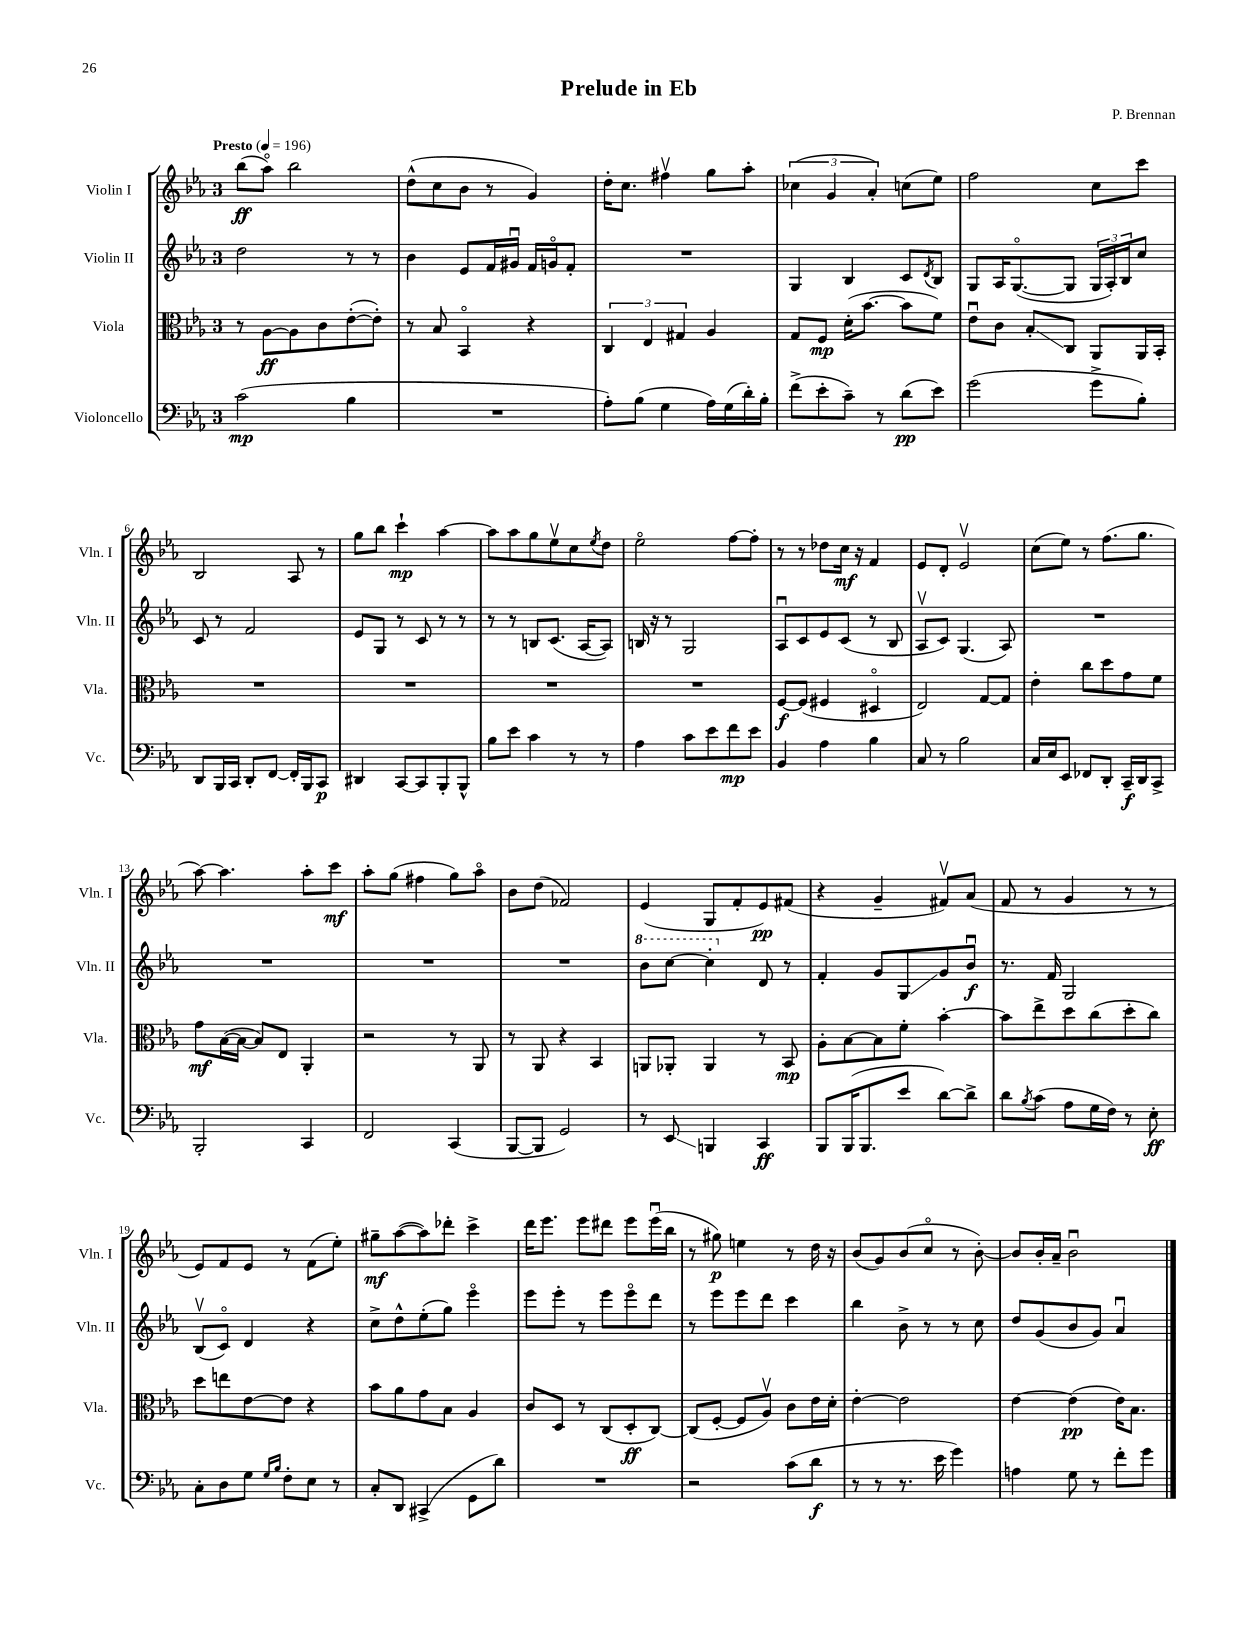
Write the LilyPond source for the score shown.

\header { title = "Prelude in Eb" composer = "P. Brennan" }
<<
\new StaffGroup <<
\new Staff = "s0" \with { instrumentName = "Violin I" shortInstrumentName = "Vln. I" } {
    \clef treble \key ees \major \once \override Staff.TimeSignature.style = #'single-digit \time 3/4 \tempo "Presto" 4 = 196
    bes''8\ff( aes''8\flageolet) bes''2 |
    d''8-^( c''8 bes'8 r8 g'4) |
    d''16-. c''8. fis''4\upbow g''8 aes''8-. |
    \tuplet 3/2 { ces''4( g'4 aes'4-.) } c''8( ees''8) |
    f''2 c''8 c'''8 |
    bes2 aes8 r8 |
    g''8 bes''8 c'''4-!\mp aes''4~ |
    aes''8 aes''8 g''8 ees''8\upbow c''8 \acciaccatura { ees''8 } d''8 |
    ees''2\flageolet f''8~ f''8-. |
    r8 r8 des''8 c''16\mf r16 f'4 |
    ees'8 d'8-. ees'2\upbow |
    c''8( ees''8) r8 f''8.( g''8. |
    aes''8~) aes''4. aes''8-. c'''8\mf |
    aes''8-. g''8( fis''4 g''8) aes''8\flageolet |
    bes'8 d''8( fes'2) |
    ees'4( g8 f'8-. ees'8\pp) fis'8( |
    r4 g'4-- fis'8\upbow) aes'8( |
    f'8 r8 g'4 r8 r8 |
    ees'8) f'8 ees'8 r8 f'8( ees''8-.) |
    gis''8--\mf aes''8~( aes''8) des'''8-. c'''4-> |
    d'''16 ees'''8. ees'''8 dis'''8 ees'''8 ees'''16\downbow( bes''16 |
    r8 gis''8\p) e''4 r8 d''16 r16 |
    bes'8( g'8) bes'8( c''8\flageolet r8 bes'8~-.) |
    bes'8 bes'16-. aes'16-- bes'2\downbow \bar "|." |
}
\new Staff = "s1" \with { instrumentName = "Violin II" shortInstrumentName = "Vln. II" } {
    \clef treble \key ees \major \once \override Staff.TimeSignature.style = #'single-digit \time 3/4
    d''2 r8 r8 |
    bes'4 ees'8 f'16 gis'16\downbow f'16 g'16\flageolet f'8-. |
    R2. |
    g4 bes4 c'8 \acciaccatura { d'8 } bes8 |
    g8 aes16 g8.~\flageolet( g8 \tuplet 3/2 { g16 aes16-.) bes16 } c''8 |
    c'8 r8 f'2 |
    ees'8 g8 r8 c'8 r8 r8 |
    r8 r8 b8 c'8.( aes16~ aes8) |
    b16 r16 r8 g2 |
    aes8\downbow c'8 ees'8 c'8( r8 bes8 |
    aes8\upbow c'8) g4.( aes8) |
    R2. |
    R2. |
    R2. |
    R2. |
    \ottava #1 bes''8 c'''8~ c'''4-. \ottava #0 d'8 r8 |
    f'4-. g'8 g8\glissando g'8 bes'8\downbow\f |
    r8. f'16 g2 |
    bes8\upbow( c'8\flageolet) d'4 r4 |
    c''8-> d''8-^ ees''8-.( g''8) ees'''4\flageolet |
    ees'''8 ees'''8-. r8 ees'''8 ees'''8\flageolet d'''8 |
    r8 ees'''8 ees'''8 d'''8 c'''4 |
    bes''4 bes'8-> r8 r8 c''8 |
    d''8 g'8( bes'8 g'8) aes'4\downbow \bar "|." |
}
\new Staff = "s2" \with { instrumentName = "Viola" shortInstrumentName = "Vla." } {
    \clef alto \key ees \major \once \override Staff.TimeSignature.style = #'single-digit \time 3/4
    r8 aes8~\ff aes8 c'8 ees'8~-.( ees'8-.) |
    r8 bes8 bes,4\flageolet r4 |
    \tuplet 3/2 { c4 ees4 gis4 } aes4 |
    g8 f8\mp d'16-.( bes'8.~ bes'8 f'8) |
    ees'8\downbow c'8 bes8-.\glissando c8 aes,8 aes,16 bes,16-. |
    R2. |
    R2. |
    R2. |
    R2. |
    f8~\f f8( fis4 dis4\flageolet |
    ees2) g8~ g8 |
    ees'4-. c''8 d''8 g'8 f'8 |
    g'8\mf bes16~( bes16~ bes8) ees8 aes,4-. |
    r2 r8 aes,8 |
    r8 aes,8 r4 bes,4 |
    a,8 aes,8-. aes,4 r8 bes,8\mp |
    aes8-. bes8~ bes8 f'8-. bes'4~-. |
    bes'8 ees''8-> d''8 c''8( d''8-. c''8) |
    d''8 e''8 ees'8~ ees'8 r4 |
    bes'8 aes'8 g'8 bes8 aes4 |
    c'8 d8 r8 c8( d8-.\ff c8~) |
    c8( f8~-. f8 aes8\upbow) c'8 ees'16 d'16-. |
    ees'4~-. ees'2 |
    ees'4~ ees'4\pp( ees'16) bes8. \bar "|." |
}
\new Staff = "s3" \with { instrumentName = "Violoncello" shortInstrumentName = "Vc." } {
    \clef bass \key ees \major \once \override Staff.TimeSignature.style = #'single-digit \time 3/4
    c'2\mp( bes4 |
    R2. |
    aes8-.) bes8( g4 aes16) g16( d'16-.) bes16-. |
    f'8->( ees'8-. c'8--) r8 d'8\pp( ees'8) |
    g'2( g'8-> bes8-.) |
    d,8 bes,,16 c,16 d,8-. f,8~ f,16-. bes,,16 c,8\p |
    dis,4 c,8~ c,8 bes,,8-. bes,,8-^ |
    bes8 ees'8 c'4 r8 r8 |
    aes4 c'8 ees'8 f'8\mp ees'8 |
    bes,4 aes4 bes4 |
    c8 r8 bes2 |
    c16 ees16 ees,8 fes,8 d,8-. c,16--\f d,16 c,8-> |
    bes,,2-. c,4 |
    f,2 c,4( |
    bes,,8~ bes,,8 g,2) |
    r8 ees,8\glissando b,,4 c,4\ff |
    bes,,8 bes,,16( bes,,8. ees'8 d'8~) d'8-> |
    d'8 \acciaccatura { bes8 } c'8( aes8 g16 f16) r8 ees8-.\ff |
    c8-. d8 g8 \grace { g16 bes16 } f8-. ees8 r8 |
    c8-. d,8 cis,4->( g,8 d'8) |
    R2. |
    r2 c'8( d'8\f |
    r8 r8 r8. ees'16 g'4) |
    a4 g8 r8 f'8-. g'8 \bar "|." |
}
>>
>>
